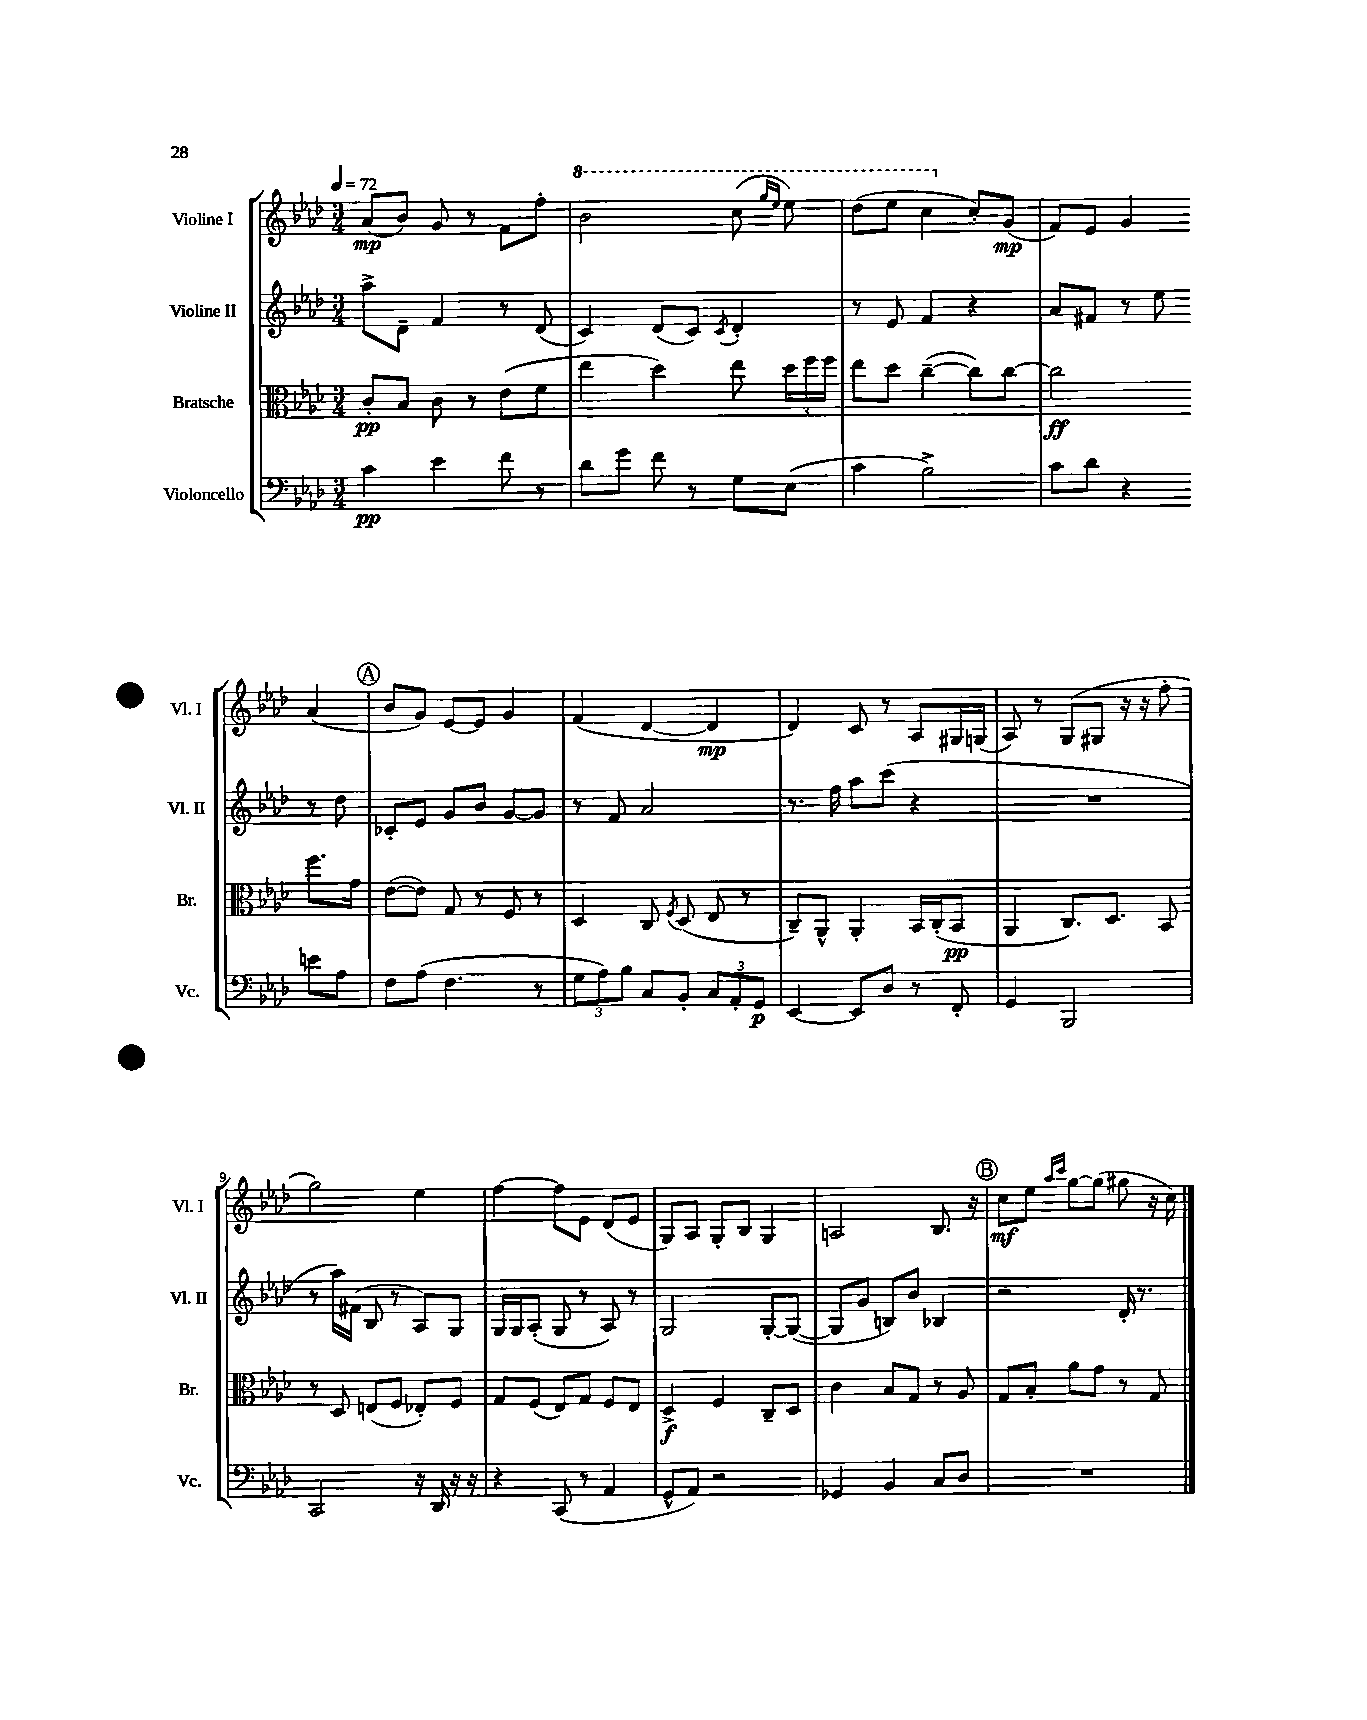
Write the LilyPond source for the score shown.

<<
\new StaffGroup <<
\new Staff = "s0" \with { instrumentName = "Violine I" shortInstrumentName = "Vl. I" } {
    \clef treble \key aes \major \numericTimeSignature \time 3/4 \tempo 4 = 72
    \autoBeamOff aes'8[\mp( bes'8]) g'8 r8 f'8[ f''8]-. |
    \ottava #1 bes''2 c'''8( \grace { g'''16[ ees'''16] } ees'''8) |
    des'''8[( ees'''8] c'''4 \ottava #0 c''8[-.) g'8]\mp( |
    f'8[) ees'8] g'4 aes'4( |
    \mark \markup { \circle "A" } bes'8[ g'8]) ees'8[~ ees'8] g'4 |
    f'4( des'4~ des'4\mp |
    des'4) c'8 r8 aes8[ gis16 g16]( |
    aes8) r8 g8[( gis8] r16 r16 f''8-. |
    g''2) ees''4 |
    f''4~ f''8[ ees'8] des'8[( ees'8] |
    g8[) aes8] g8[-. bes8] g4 |
    a2 bes8. r16 |
    \mark \markup { \circle "B" } c''8[\mf ees''8] \grace { aes''16[ c'''16] } g''8[~ g''8]( gis''8 r16 c''16) \bar "|." |
}
\new Staff = "s1" \with { instrumentName = "Violine II" shortInstrumentName = "Vl. II" } {
    \clef treble \key aes \major \numericTimeSignature \time 3/4
    \autoBeamOff aes''8[-> des'8]-- f'4 r8 des'8( |
    c'4) des'8[( c'8]) \acciaccatura { c'8 } des'4-. |
    r8 ees'8 f'4 r4 |
    aes'8[ fis'8] r8 ees''8 r8 des''8 |
    \mark \markup { \circle "A" } ces'8[-. ees'8] g'8[ bes'8] g'8[~ g'8] |
    r8 f'8 aes'2 |
    r8. f''16 aes''8[ c'''8]( r4 |
    R2. |
    r8 aes''16[) fis'16]( bes8 r8 aes8[) g8] |
    g16[ g16 aes8]-.( g8 r8 aes8) r8 |
    g2 g8[~-. g8]~( |
    g8[ g'8] b8[) bes'8] bes4 |
    \mark \markup { \circle "B" } r2 des'16-. r8. \bar "|." |
}
\new Staff = "s2" \with { instrumentName = "Bratsche" shortInstrumentName = "Br." } {
    \clef alto \key aes \major \numericTimeSignature \time 3/4
    \autoBeamOff c'8[-.\pp bes8] c'8 r8 ees'8[( f'8] |
    ees''4 des''4) ees''8 \tuplet 3/2 { des''16[ f''16 f''16] } |
    ees''8[ des''8] c''4~--( c''8[) c''8]~ |
    c''2\ff f''8.[ g'16] |
    \mark \markup { \circle "A" } ees'8[~( ees'8]) g8 r8 f8 r8 |
    des4 c8 \acciaccatura { f8 } des8( ees8 r8 |
    c8[--) aes,8]-^ aes,4-. bes,16[ c16-.( bes,8]\pp |
    aes,4 c8.[) des8.] bes,8 |
    r8 des8 e8[( f8] ees8[-.) f8] |
    g8[ f8]( ees8[) g8] f8[ ees8] |
    des4->\f f4 c8[-- des8] |
    c'4 bes8[ g8] r8 aes8 |
    \mark \markup { \circle "B" } g8[ bes8]-. aes'8[ g'8] r8 g8 \bar "|." |
}
\new Staff = "s3" \with { instrumentName = "Violoncello" shortInstrumentName = "Vc." } {
    \clef bass \key aes \major \numericTimeSignature \time 3/4
    \autoBeamOff c'4\pp ees'4 f'8 r8 |
    des'8[ g'8] f'8 r8 g8[ ees8]( |
    c'4 bes2->) |
    c'8[ des'8] r4 e'8[ aes8] |
    \mark \markup { \circle "A" } f8[ aes8]( f4. r8 |
    \tuplet 3/2 { g8[ aes8) bes8] } c8[ bes,8]-. \tuplet 3/2 { c8[ aes,8-. g,8]\p } |
    ees,4~ ees,8[ des8] r8 f,8-. |
    g,4 bes,,2 |
    c,2 r16 des,16 r16 r16 |
    r4 c,8( r8 aes,4 |
    g,8[-^ aes,8]) r2 |
    ges,4 bes,4 c8[ des8] |
    \mark \markup { \circle "B" } R2. \bar "|." |
}
>>
>>
